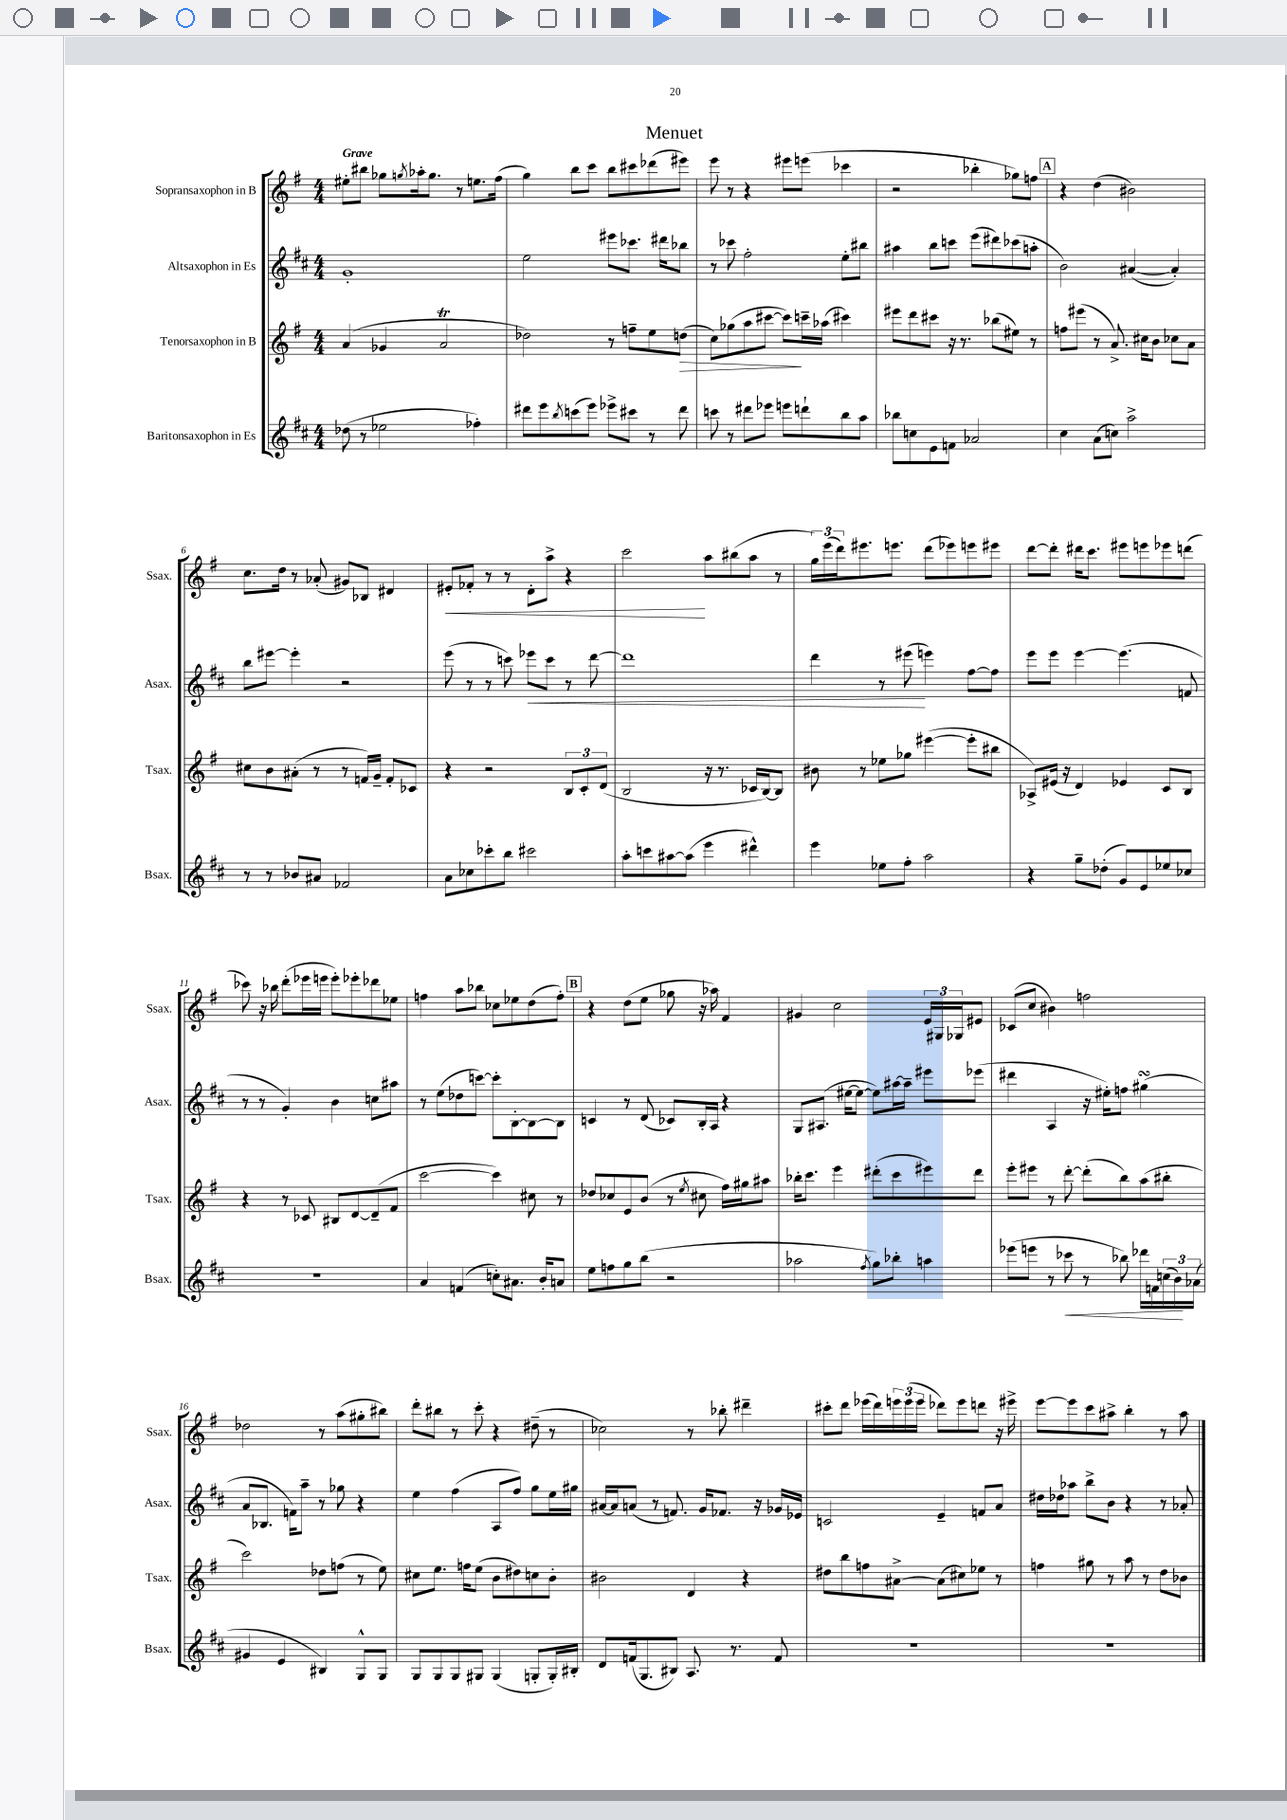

**kern	**dynam	**kern	**dynam	**kern	**dynam	**kern	**dynam
*part4	*part4	*part3	*part3	*part2	*part2	*part1	*part1
*staff4	*staff4	*staff3	*staff3	*staff2	*staff2	*staff1	*staff1
*I"Baritonsaxophon in Es	*	*I"Tenorsaxophon in B	*	*I"Altsaxophon in Es	*	*I"Sopransaxophon in B	*
*I'Bsax.	*	*I'Tsax.	*	*I'Asax.	*	*I'Ssax.	*
*clefG2	*	*clefG2	*	*clefG2	*	*clefG2	*
*k[f#c#]	*	*k[f#]	*	*k[f#c#]	*	*k[f#]	*
*M4/4	*	*M4/4	*	*M4/4	*	*M4/4	*
=1	=1	=1	=1	=1	=1	=1	=1
!	!	!	!	!	!	!LO:TX:a:B:t=Grave	!
(8dd-X\	.	(4a/	.	1g'	.	8ee#X'\L	.
8r	.	.	.	.	.	8bb#X\J	.
2ee-X\	.	4g-X/	.	.	.	8gg-X\L	.
.	.	.	.	.	.	8qggn/	.
.	.	.	.	.	.	16aa-X'\k	.
.	.	.	.	.	.	8.gg\J	.
.	.	2aT/	.	.	.	.	.
.	.	.	.	.	.	8r	.
4ff-X'\)	.	.	.	.	.	8.een\L	.
.	.	.	.	.	.	(16ff#\Jk	.
=2	=2	=2	=2	=2	=2	=2	=2
8ddd#X\L	.	2dd-X\)	.	2ee\	.	4gg\)	.
8eee\	.	.	.	.	.	.	.
8qbb/	.	.	.	.	.	.	.
(8cccn\	.	.	.	.	.	8bb\L	.
8eee\J)	.	.	.	.	.	8ccc\J	.
8eee-X^\L	.	8r	.	8eee#X\L	.	8bb\L	.
8ccc#X\J	.	8ffn~\L	.	8.ccc-X\J	.	8ccc#X\	.
8r	.	8ee\	.	.	.	(8ddd-X\	.
.	.	.	.	16ddd#X\KL	.	.	.
!	!	!	!LO:HP:b	!	!	!	!
8ddd#\	.	(8ddn\J	>	8bb-X\J	.	8eee#X\J)	.
=3	=3	=3	=3	=3	=3	=3	=3
8cccn\	.	8cc\L)	.	8r	.	8eee\	.
8r	.	(8gg-X\	.	8ccc-X\	.	8r	.
8ddd#X\L	.	8aa\	.	2ff#'\	.	4r	.
8eee-X\J	.	[8ccc#X\J	.	.	.	.	.
8eeen\L	.	8ccc#\L])	.	.	.	8eee#X\L	.
8dddn`\	.	16cccn~\L	]	.	.	(8eeen\J	.
.	.	(16aa-X\JJ	.	.	.	.	.
8bb\	.	4ccc#X\)	.	8ee'\L	.	4ccc-X\	.
8aa\J	.	.	.	8bb#X\J	.	.	.
=4	=4	=4	=4	=4	=4	=4	=4
8bb-X\L	.	8eee#X\L	.	4aa#X\	.	2r	.
8ccn\	.	8ddd\	.	.	.	.	.
8e\	.	8ccc#X\J	.	8bb\L	.	.	.
8fn\J	.	16r	.	8cccn\J	.	.	.
.	.	8.r	.	.	.	.	.
2a-X/	.	.	.	(8eee\L	.	4bb-X'\	.
.	.	(8bb-X\L	.	8ddd#X\)	.	.	.
.	.	8ee#X\J)	.	(8ccc-X\	.	8gg-X\L)	.
.	.	8r	.	8aan'\J	.	8ffn\J	.
!!LO:REH:place=s1:t=A
=5	=5	=5	=5	=5	=5	=5	=5
4cc#\	.	8ffn\L	.	2b\)	.	4r	.
.	.	(8eee#X\J	.	.	.	.	.
(8a\L	.	8r	.	.	.	(4dd\	.
8ccn\J)	.	8.a^/)	.	.	.	.	.
2aa^\	.	.	.	([4a#X/	.	2b#X\)	.
.	.	16cc#X\KL	.	.	.	.	.
.	.	8b\J	.	.	.	.	.
.	.	8cc-X\L	.	4a#'/])	.	.	.
.	.	8a\J	.	.	.	.	.
!!LO:LB:g=z
=6	=6	=6	=6	=6	=6	=6	=6
8r	.	8cc#X\L	.	8bb\L	.	8.cc\L	.
8r	.	8b\	.	[8eee#X\J	.	.	.
.	.	.	.	.	.	16dd\Jk	.
8b-X/L	.	(8a#X'\J	.	4eee#'\]	.	8r	.
8a#X/J	.	8r	.	.	.	(8a-X'/	.
2f-X/	.	8r	.	2r	.	8g#X/L)	.
.	.	16fn/LL)	.	.	.	8B-X/J	.
.	.	16g~/JJ	.	.	.	.	.
.	.	8f'/L	.	.	.	4d#X/	.
.	.	8c-X/J	.	.	.	.	.
=7	=7	=7	=7	=7	=7	=7	=7
!	!	!	!	!	!	!	!LO:HP:b
8a\L	.	4r	.	(8eee\	.	8e#X'/L	<
8cc-X\	.	.	.	8r	.	8f-X'/J	.
8ccc-X'\	.	2r	.	8r	.	8r	.
8bb\J	.	.	.	8cccn\)	.	8r	.
!	!	!	!	!	!LO:HP:b	!	!
2ccc#X\	.	.	.	8eee-X\L	<	8d'\L	.
.	.	.	.	8ccc\J	.	8aa^\J	.
.	.	12B/L	.	8r	.	4r	.
.	.	12c'/	.	.	.	.	.
.	.	.	.	[8ddd\	.	.	.
.	.	(12d/J	.	.	.	.	.
=8	=8	=8	=8	=8	=8	=8	=8
8aa'\L	.	2B/	.	1ddd]	.	2ccc\	.
8cccn\	.	.	.	.	.	.	.
[8aa#X\	.	.	.	.	.	.	.
(8aa#\J]	.	.	.	.	.	.	.
4eee\	.	16r	.	.	.	8aa\L	[
.	.	8.r	.	.	.	.	.
.	.	.	.	.	.	(8bb#X\	.
4ddd#X^^\)	.	16c-X/LL	.	.	.	8aa\J	.
.	.	[16B/J)	.	.	.	.	.
.	.	8B/J]	.	.	.	8r	.
=9	=9	=9	=9	=9	=9	=9	=9
4eee\	.	8b#X\	.	4ddd\	.	24gg\LL)	.
.	.	.	.	.	.	(24eee\	.
.	.	.	.	.	.	24ddd\J)	.
.	.	8r	.	.	.	8.eee#X\	.
8ee-X\L	.	8ee-X\L	.	8r	.	.	.
.	.	.	.	.	.	8.eeen\J	.
8ff#'\J	.	8gg-X\J	.	(8eee#X\	.	.	.
2aa\	.	([4eee#X\	.	4eeen\)	[	(8ddd\L	.
.	.	.	.	.	.	8eee-X\)	.
.	.	8eee#'\L]	.	[8ff#\L	.	8eeen\	.
.	.	8bb#X\J	.	8ff#\J]	.	8eee#X\J	.
=10	=10	=10	=10	=10	=10	=10	=10
4r	.	8A-X^/L)	.	8eee\L	.	[8ddd\L	.
.	.	(16e#X/Jk	.	8eee\J	.	8ddd'\J]	.
.	.	16r	.	.	.	.	.
8gg~\L	.	4d/)	.	[4eee\	.	16ddd#X\KL	.
.	.	.	.	.	.	8.ccc\J	.
(8dd-X'\J	.	.	.	.	.	.	.
8g/L)	.	4e-X/	.	(4.eee\]	.	8eee#X\L	.
8e/	.	.	.	.	.	8eeen\	.
8ee-X/	.	8c/L	.	.	.	8eee-X\	.
8cc-X/J	.	8B/J	.	8fn/	.	(8dddn\J	.
!!LO:LB:g=z
=11	=11	=11	=11	=11	=11	=11	=11
1r	.	4r	.	8r	.	8ccc-X\)	.
.	.	.	.	8r	.	16r	.
.	.	.	.	.	.	16bb-X\	.
.	.	8r	.	4g'/)	.	(8ddd'\L	.
.	.	8c-X/	.	.	.	16eee-X\L	.
.	.	.	.	.	.	16eeen\JJ	.
.	.	8B#X/L	.	4b\	.	8eee'\L)	.
.	.	[8d/	.	.	.	8eee-X'\	.
.	.	(8d~/]	.	8ccn\L	.	8ddd-X\	.
.	.	8f#/J	.	8aa#X\J	.	8ee-X\J	.
=12	=12	=12	=12	=12	=12	=12	=12
4a/	.	[2ccc\	.	8r	.	4ffn\	.
.	.	.	.	(8ee\L	.	.	.
(4fn/	.	.	.	8dd-X\	.	8aa\L	.
.	.	.	.	[8cccn\J)	.	8bb-X\J	.
8ccn'\L)	.	4ccc\])	.	8ccc'\L]	.	8cc-X\L	.
8.a#X\J	.	.	.	[8B'\	.	8ee-X\	.
.	.	8cc#X\	.	8B\_	.	(8dd\	.
16b'/KL	.	.	.	.	.	.	.
8an/J	.	8r	.	8B\J]	.	8ff'\J)	.
!!LO:REH:place=s1:t=B
=13	=13	=13	=13	=13	=13	=13	=13
8ee\L	.	8dd-X/L	.	4cn/	.	4r	.
8ffn\	.	8cc-X/	.	.	.	.	.
8gg\	.	8e/	.	8r	.	(8dd\L	.
(8bb\J	.	(8b/J	.	(8d/	.	8ee\J	.
2r	.	8r	.	8c-X/L)	.	8gg-X\	.
.	.	8qee/	.	.	.	.	.
.	.	8cc#X\	.	16B'/L	.	16r	.
.	.	.	.	16A/JJ	.	16aa-X\)	.
.	.	16ff#\LL)	.	4r	.	4f#/	.
.	.	16gg#X\J	.	.	.	.	.
.	.	8aa#X\J	.	.	.	.	.
=14	=14	=14	=14	=14	=14	=14	=14
2aa-X\	.	16bb-X'\KL	.	8G/L	.	4g#X/	.
.	.	8.ccc\J	.	.	.	.	.
.	.	.	.	(8.A#X/J	.	.	.
.	.	4eee\	.	.	.	2cc\	.
.	.	.	.	[16ee#X\KL	.	.	.
.	.	.	.	8ee#\J_	.	.	.
8qff#/	.	.	.	.	.	.	.
8gg\L)	.	(8ddd#X'\L	.	8ee#\L])	.	.	.
8bb-X'\J	.	8ccc\	.	[16aa#X\L	.	.	.
.	.	.	.	16aa#~\JJ]	.	.	.
4aan\	.	8eee#X\)	.	8eee#X\L	.	24e/LL	.
.	.	.	.	.	.	24G#X/	.
.	.	.	.	.	.	24G-X/J	.
.	.	8ddd#\J	.	(8eee-X\J	.	8e#X/J	.
=15	=15	=15	=15	=15	=15	=15	=15
(8eee-X\L	.	8eee'\L	.	4ddd#X\	.	(8c-X/L	.
8eeen\J	.	8eee#X\J	.	.	.	8cc/J	.
8r	.	8r	.	4A/	.	4b#X\)	.
!	!LO:HP:b	!	!	!	!	!	!
8ccc-X\	<	[8ddd'\	.	.	.	.	.
8r	.	(8ddd'\L]	.	16r	.	2ffn\	.
.	.	.	.	16ee#X'\KL)	.	.	.
8bb-X\)	.	8bb\)	.	8ffn\J	.	.	.
16ddd-X\LL	.	(8aa\	.	(4gg#XsSsS\	.	.	.
16fn\	.	.	.	.	.	.	.
(24ccn\	.	8bb#X'\J	.	.	.	.	.
24b\)	.	.	.	.	.	.	.
(24a-X\JJ	[	.	.	.	.	.	.
!!LO:LB:g=z
=16	=16	=16	=16	=16	=16	=16	=16
4g#X/	.	2ccc\)	.	8a/L	.	2dd-X\	.
.	.	.	.	8.B-X/J	.	.	.
4e/	.	.	.	.	.	.	.
.	.	.	.	16fn\KL)	.	.	.
.	.	.	.	8aa~\J	.	.	.
4B#X/)	.	8dd-X\L	.	8r	.	8r	.
.	.	(8ffn\J	.	8gg-X\	.	(8aa\L	.
8G^^/L	.	8r	.	4r	.	8gg#X'\	.
8G/J	.	8ee\)	.	.	.	8bb#X\J)	.
=17	=17	=17	=17	=17	=17	=17	=17
8G/L	.	8cc#X\L	.	4ee\	.	8ddd'\L	.
8G/	.	8.ee\J	.	.	.	8bb#X\J	.
8G/	.	.	.	(4ff#\	.	8r	.
.	.	16ffn\KL	.	.	.	.	.
8G#X/J	.	(8ee\J	.	.	.	8ccc'\	.
(4G#/	.	8b\L	.	8A/L	.	4r	.
.	.	8dd#X\)	.	8ff#/J)	.	.	.
8Gn'/L	.	8ccn\	.	8gg\L	.	(8dd#X~\	.
16G'/L)	.	8b'\J	.	16ee\L	.	8r	.
16B#X'/JJ	.	.	.	16gg#X\JJ	.	.	.
=18	=18	=18	=18	=18	=18	=18	=18
8d/L	.	2b#X\	.	[16a#X/LL	.	2cc-X\)	.
.	.	.	.	16a#/J]	.	.	.
(16fn/k	.	.	.	(8an/J	.	.	.
8.G/	.	.	.	.	.	.	.
.	.	.	.	8r	.	.	.
8B#X/J)	.	.	.	8.fn/)	.	.	.
8.A/	.	4d/	.	.	.	8r	.
.	.	.	.	16g/KL	.	.	.
.	.	.	.	8.f-X/J	.	8bb-X'\	.
8.r	.	.	.	.	.	.	.
.	.	4r	.	.	.	4ddd#X~\	.
.	.	.	.	16r	.	.	.
8f/	.	.	.	16g-X/LL	.	.	.
.	.	.	.	16e-X/JJ	.	.	.
=19	=19	=19	=19	=19	=19	=19	=19
1r	.	8dd#X\L	.	2cn/	.	8ccc#X'\L	.
.	.	8bb\	.	.	.	8ddd\J	.
.	.	8ffn\	.	.	.	(16eee-X\LL	.
.	.	.	.	.	.	16ddd\)	.
.	.	[8a#X^\J	.	.	.	24eeen\	.
.	.	.	.	.	.	(24eee\	.
.	.	.	.	.	.	24eee\JJ	.
.	.	(8a#\L]	.	4e~/	.	8ddd-X\L)	.
.	.	8cc#X\)	.	.	.	8eee\	.
.	.	8ee-X\J	.	8fn/L	.	8dddn\J	.
.	.	8r	.	8a/J	.	16r	.
.	.	.	.	.	.	16eee#X^\	.
=20	=20	=20	=20	=20	=20	=20	=20
1r	.	4ffn\	.	16dd#X\LL	.	[8eee\L	.
.	.	.	.	16dd-X\J	.	.	.
.	.	.	.	8aa-X\J	.	8eee\]	.
.	.	8gg#X\	.	8bb^\L	.	8ccc\	.
.	.	8r	.	8b\J	.	8aa#X^\J	.
.	.	8aa\	.	4r	.	4bb'\	.
.	.	8r	.	.	.	.	.
.	.	8dd\L	.	8r	.	8r	.
.	.	8b-X\J	.	8a-X'/	.	8aa#\	.
==	==	==	==	==	==	==	==
*-	*-	*-	*-	*-	*-	*-	*-
